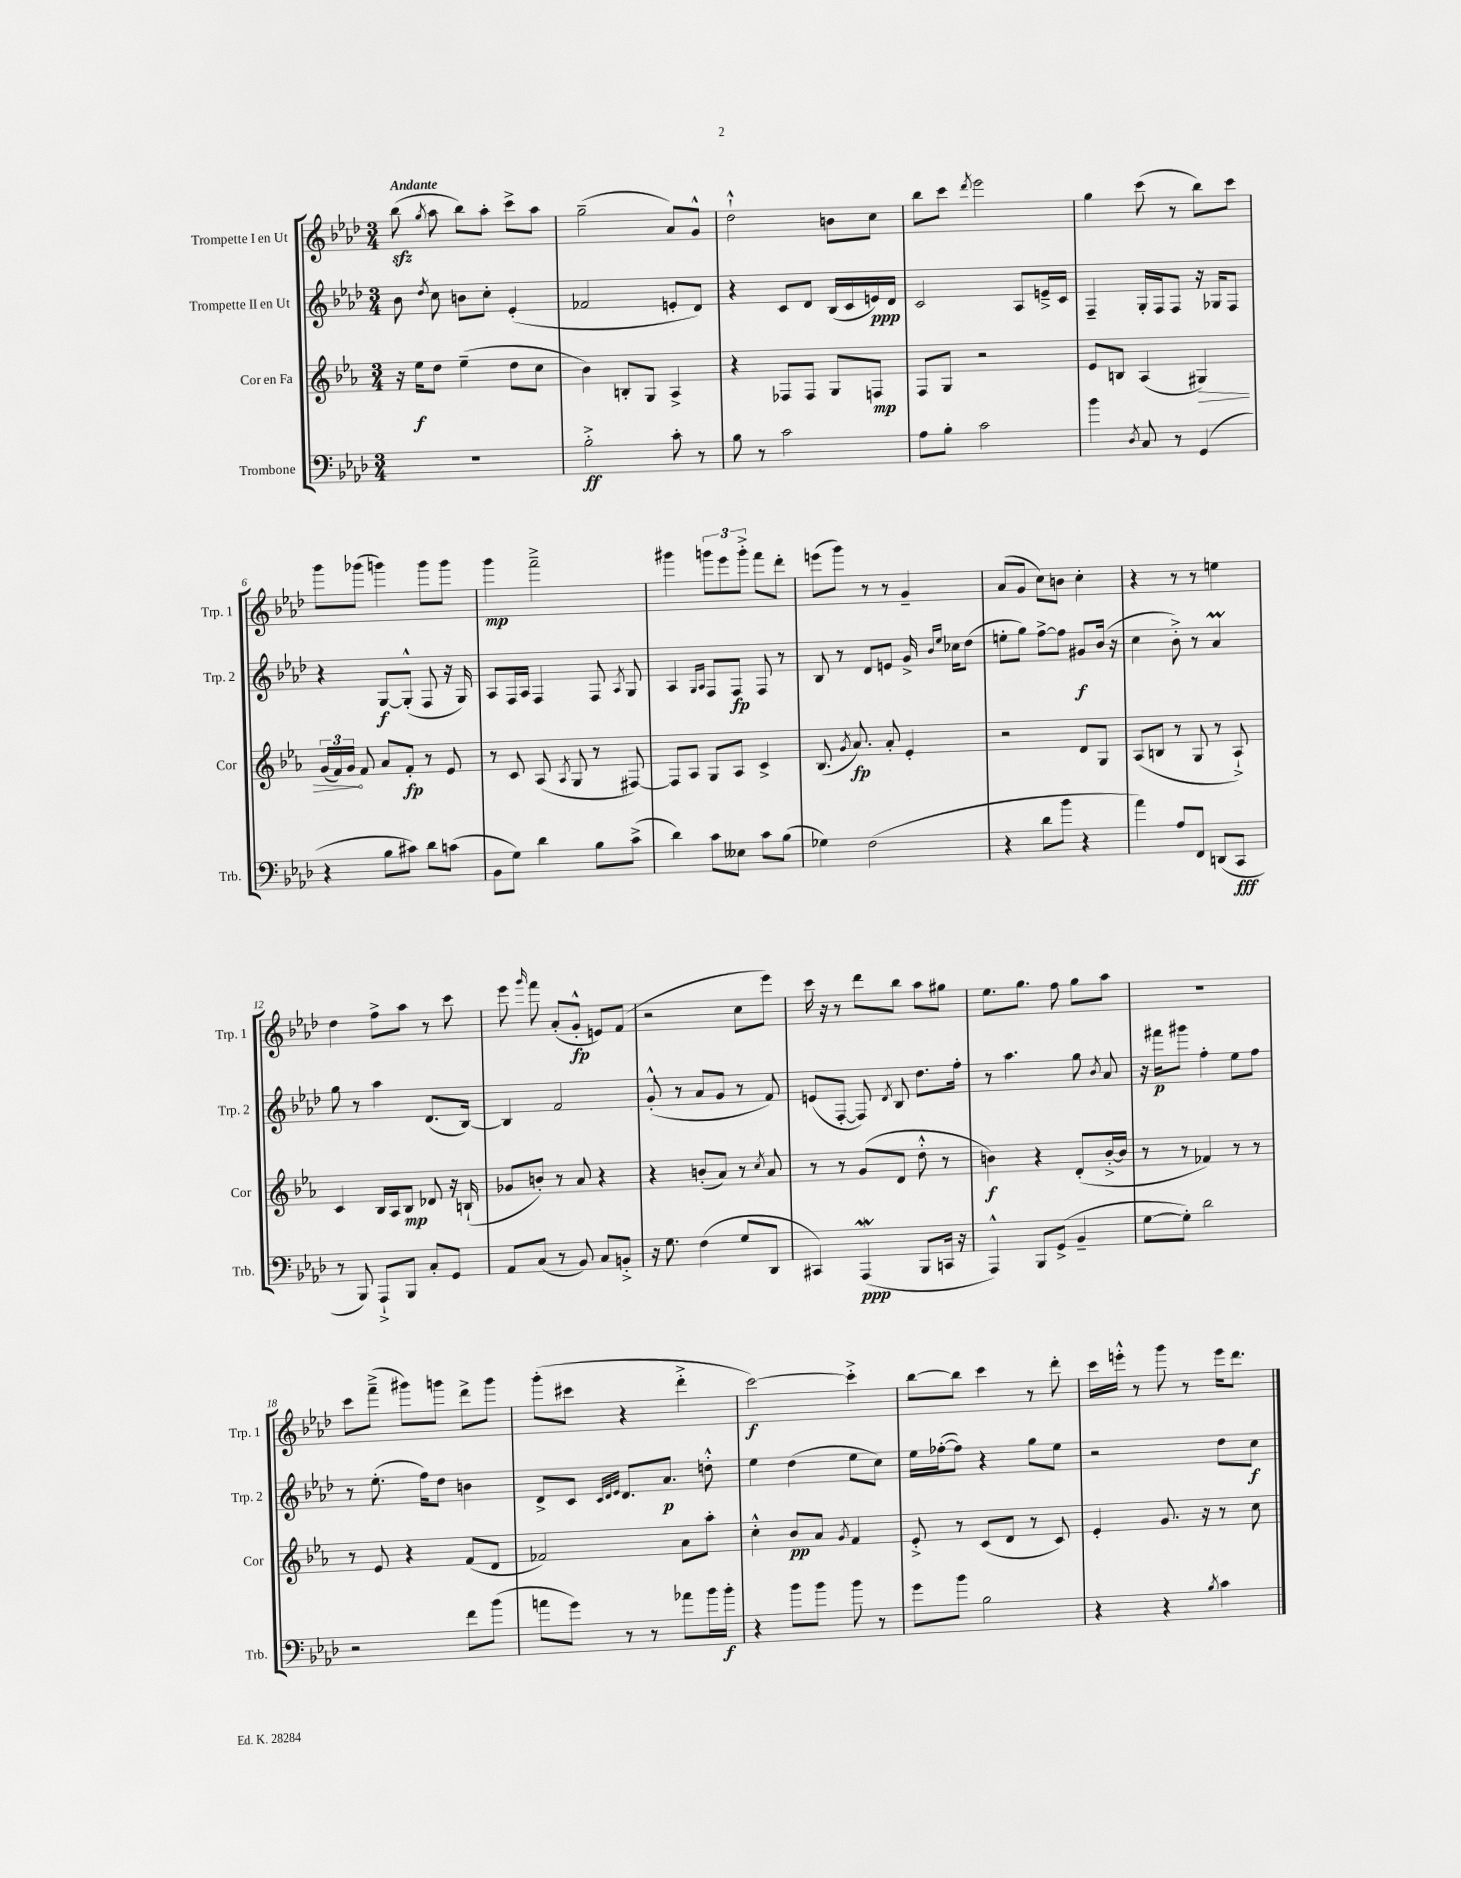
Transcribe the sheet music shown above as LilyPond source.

<<
\new StaffGroup <<
\new Staff = "s0" \with { instrumentName = "Trompette I en Ut" shortInstrumentName = "Trp. 1" } {
    \clef treble \key aes \major \numericTimeSignature \time 3/4 \tempo "Andante"
    \autoBeamOff bes''8\sfz( \acciaccatura { g''8 } aes''8 bes''8[) aes''8]-. c'''8[-> aes''8] |
    g''2--( aes'8[) g'8]-^ |
    des''2-!-^ b'8[ c''8] |
    bes''8[ c'''8] \acciaccatura { des'''8 } ees'''2 |
    g''4 c'''8( r8 bes''8[) c'''8] |
    g'''8[ ges'''8]( g'''4) g'''8[ g'''8] |
    g'''4\mp f'''2---> |
    gis'''4 \tuplet 3/2 { g'''8[ ees'''8 g'''8]-.-> } f'''8[ des'''8]-. |
    e'''8[( g'''8]) r8 r8 g'4-- |
    aes'8[( g'8] c''8[) b'8] c''4-. |
    r4 r8 r8 e''4 |
    des''4 f''8[-> aes''8] r8 c'''8 |
    ees'''8 \grace { g'''16 } f'''8 aes'8[-.( g'8]-.-^\fp e'8[) f'8]( |
    r2 c''8[ ees'''8]) |
    c'''16 r16 r8 des'''8[ bes''8] aes''8[ gis''8] |
    ees''8.[ g''8.] f''8 g''8[ aes''8] |
    R2. |
    c'''8[ f'''8]--->( gis'''8[) g'''8] des'''8[-> g'''8] |
    g'''8[-.( cis'''8] r4 des'''4-.-> |
    c'''2~\f) c'''4-.-> |
    bes''8[~ bes''8] c'''4 r8 des'''8-. |
    c'''16[ e'''16]-.-^ r8 g'''8 r8 e'''16[ des'''8.] \bar "|." |
}
\new Staff = "s1" \with { instrumentName = "Trompette II en Ut" shortInstrumentName = "Trp. 2" } {
    \clef treble \key aes \major \numericTimeSignature \time 3/4
    \autoBeamOff bes'8 \acciaccatura { des''8 } c''8 b'8[ c''8]-. ees'4-.( |
    fes'2 e'8[-. des'8]) |
    r4 c'8[ des'8] bes16[( c'16 e'16\ppp) des'16] |
    c'2 aes8[ e'16---> c'16] |
    f4-- g16[-. f16 f8] r16 ges16[ f8] |
    r4 g8[~\f g8]-.-^( f8 r16 g16) |
    aes8[ f16 aes16] f4 f8 \acciaccatura { aes8 } g8 |
    aes4 \grace { g16[ aes16] } f8[ f8]\fp f8 r8 |
    bes8 r8 des'8[ e'8] g'16-> \grace { bes'16[ ees''16] } ces''16[ des''8]( |
    e''8[-. g''8]) f''8[~-> f''8] gis'8[\f bes'16]( r16 |
    c''4 bes'8-.->) r8 aes'4\prall |
    g''8 r8 aes''4 des'8.[( bes16]~) |
    bes4 f'2 |
    g'8-.-^( r8 aes'8[ g'8] r8 f'8) |
    e'8[( f8]~-. f8) \acciaccatura { des'8 } bes8 des''8.[ f''16]-. |
    r8 aes''4. g''8 \acciaccatura { bes'8 } aes'8 |
    r16 fis'''16[\p gis'''8] f''4-. ees''8[ f''8] |
    r8 ees''8.-.( f''16[) des''8] b'4 |
    des'8[-> c'8] \grace { c'32[ des'32 ees'32] } des'8.[ aes'8.]\p d''8-.-^ |
    ees''4 des''4( ees''8[ c''8]) |
    ees''16[ fes''16~-.( fes''8]) r4 g''8[ ees''8] |
    r2 des''8[ c''8]\f \bar "|." |
}
\new Staff = "s2" \with { instrumentName = "Cor en Fa" shortInstrumentName = "Cor" } {
    \clef treble \key ees \major \numericTimeSignature \time 3/4
    \autoBeamOff r16 ees''16[\f d''8] ees''4--( d''8[ c''8] |
    bes'4) b8[-. g8] aes4-> |
    r4 fes8[ fes8] g8[ f8]\mp |
    f8[ g8] r2 |
    ees'8[ b8] aes4( \once \override Hairpin.circled-tip = ##t gis4\>) |
    \tuplet 3/2 { g'16[( f'16) g'16]\! } f'8 aes'8[ f'8]-.\fp r8 ees'8 |
    r8 c'8 aes8( \acciaccatura { aes8 } g8 r8 fis8~) |
    fis8[ aes8] g8[ aes8] c'4-> |
    bes8.( \acciaccatura { g'8 } aes'8.\fp) aes'8-. ees'4-. |
    r2 d'8[ g8] |
    aes8[( b8] r8 g8 r8 aes8-!->) |
    c'4 bes16[ aes16 bes8]\mp des'8 r16 b16-!( |
    ges'8[ b'8]-.) r8 aes'8 r4 |
    r4 b'8[-.( aes'8]) r8 \acciaccatura { c''8 } aes'8 |
    r8 r8 g'8[( d'8] d''8-.-^ r8 |
    b'4\f) r4 d'8[-.( b'16~-.-> b'16] |
    r8 r8 fes'4) r8 r8 |
    r8 ees'8 r4 f'8[( d'8] |
    fes'2) aes'8[ aes''8]-. |
    c''4-.-^ bes'8[\pp aes'8] \acciaccatura { g'8 } f'4 |
    ees'8-.-> r8 c'8[( d'8] r8 c'8) |
    ees'4-. g'8. r16 r8 c''8 \bar "|." |
}
\new Staff = "s3" \with { instrumentName = "Trombone" shortInstrumentName = "Trb." } {
    \clef bass \key aes \major \numericTimeSignature \time 3/4
    \autoBeamOff R2. |
    bes2-.->\ff c'8-. r8 |
    bes8 r8 c'2 |
    aes8[ bes8]-. c'2 |
    bes'4 \acciaccatura { des8 } c8 r8 g,4( |
    r4 bes8[ cis'8]) des'8[ c'8]( |
    bes,8[ g8]) des'4 bes8[ c'8]->( |
    des'4) c'8[ eeses8] c'8[ bes8]( |
    ges4) f2( |
    r4 des'8[ bes'8] r4 |
    aes'4) aes8[ f,8] d,8[( c,8]\fff |
    r8 bes,,8) aes,,8[-!-> bes,,8] c8[-. g,8] |
    aes,8[ c8]( r8 bes,8) c8[ b,8]-.-> |
    r16 g8. f4( g8[ des,8] |
    cis,4) aes,,4\mordent\ppp( bes,,8[ c,16] r16 |
    aes,,4-^) bes,,8[ g,8]->( bes,4-- |
    g8[~ g8]-.) des'2 |
    r2 f'8[ bes'8]( |
    a'8[ g'8]) r8 r8 aes'8[ bes'16 bes'16]-.\f |
    r4 bes'8[ bes'8] bes'8 r8 |
    g'8[ bes'8] bes2 |
    r4 r4 \acciaccatura { bes8 } c'4 \bar "|." |
}
>>
>>
